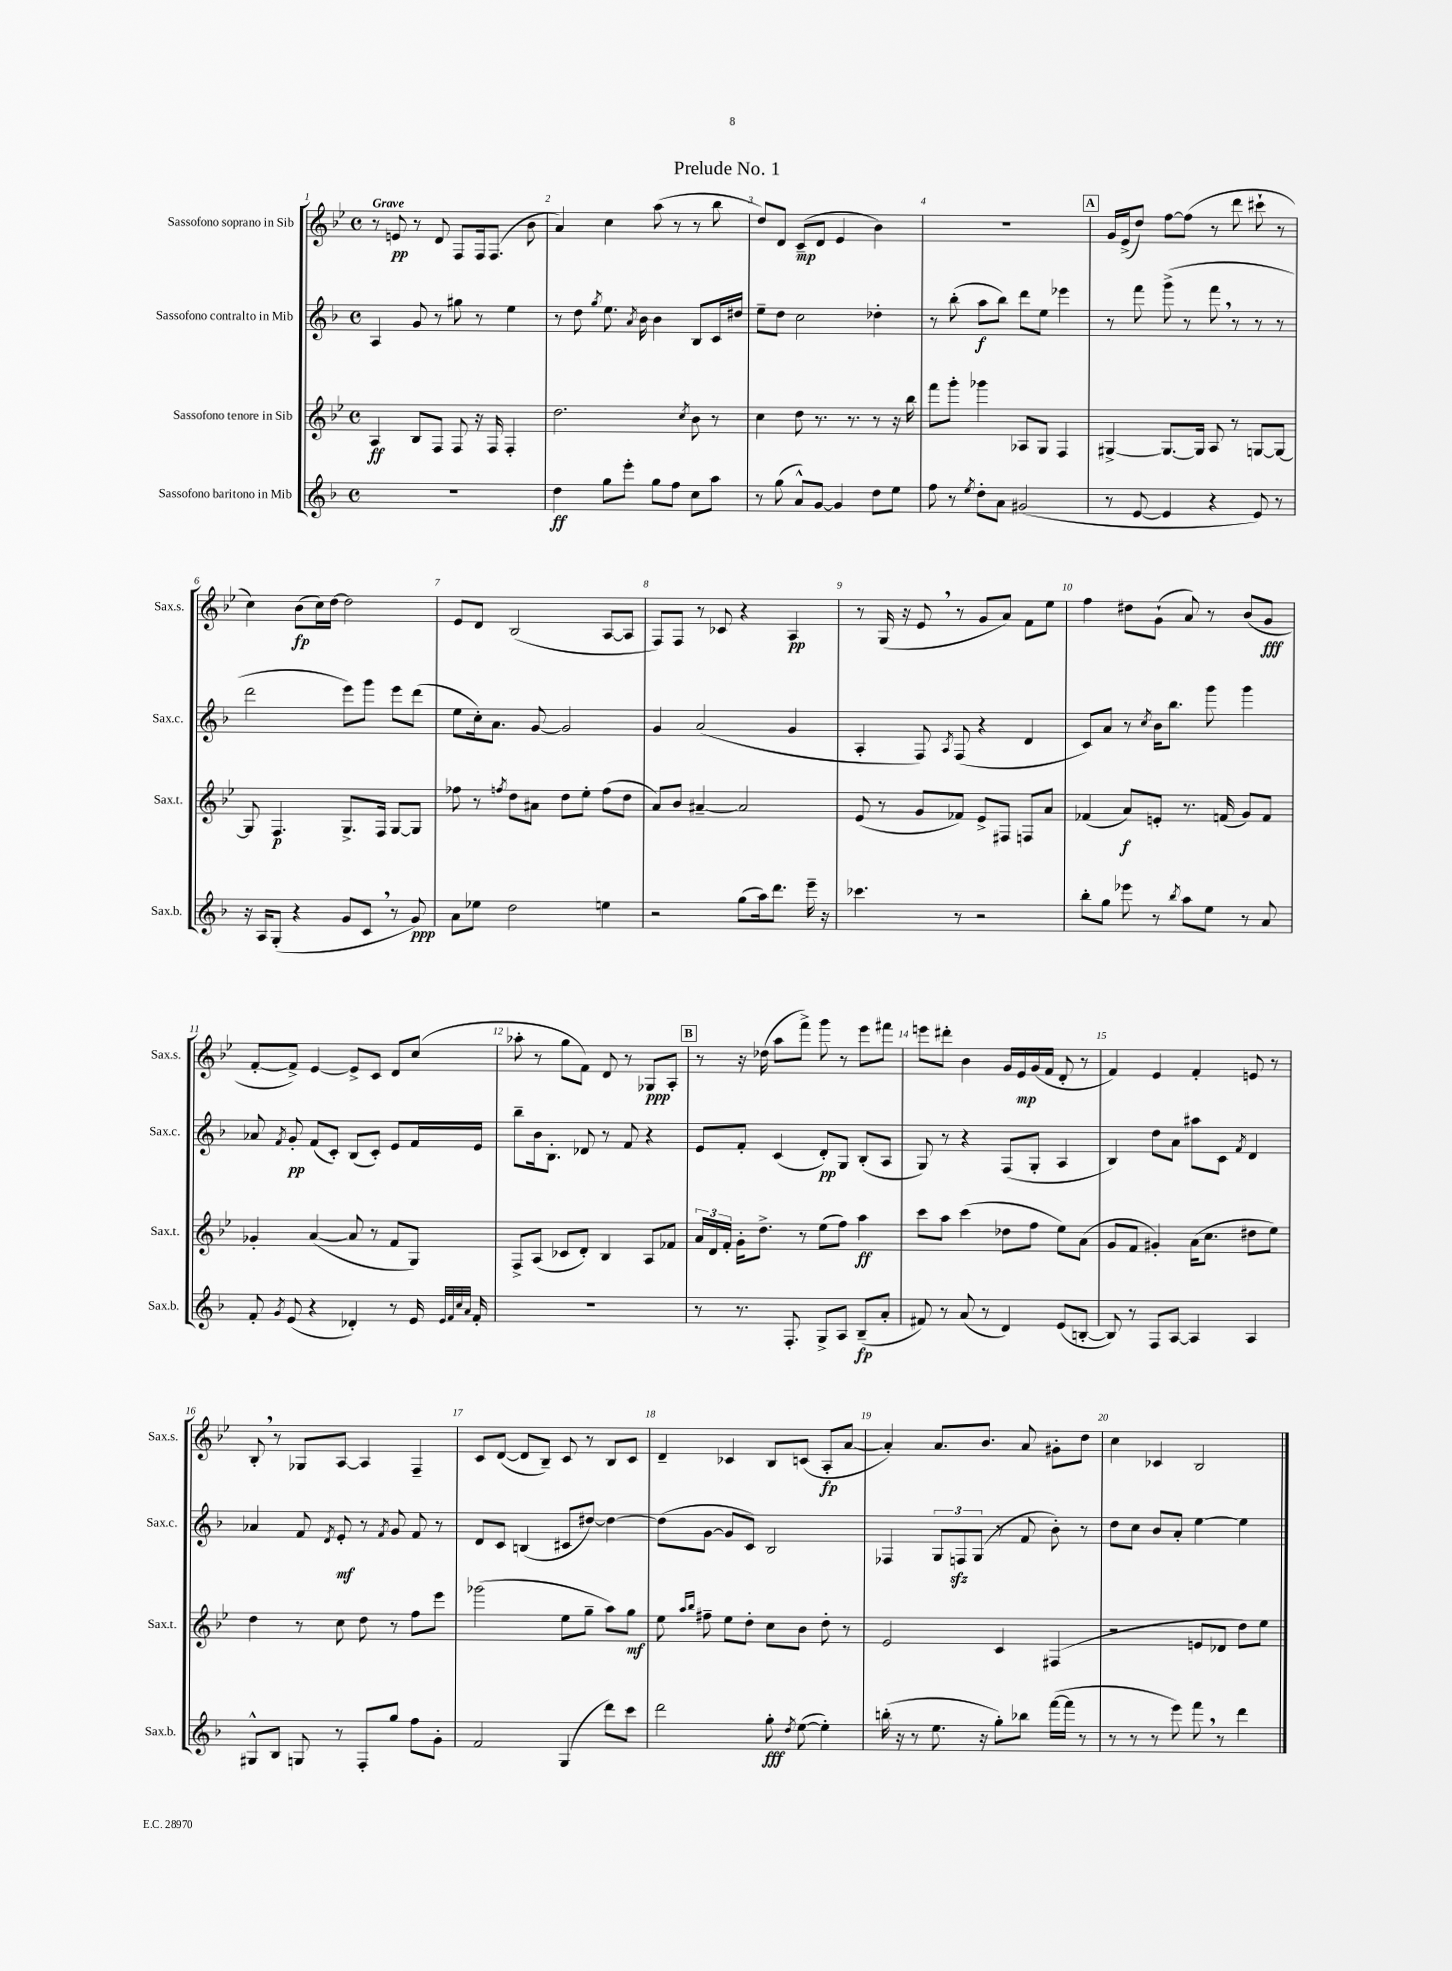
\header { title = "Prelude No. 1" }
<<
\new StaffGroup <<
\new Staff = "s0" \with { instrumentName = "Sassofono soprano in Sib" shortInstrumentName = "Sax.s." } {
    \clef treble \key bes \major \defaultTimeSignature \time 4/4 \tempo "Grave"
    \autoBeamOff r8 e'8\pp r8 d'8 f8[ f16 f8.]( bes'8 |
    a'4) c''4 a''8( r8 r8 bes''8 |
    d''8[) d'8] c'8[--\mp( d'8] ees'4 bes'4) |
    R1 |
    \mark \markup { \box "A" } g'16[ ees'16->( d''8]) f''8[~ f''8]( r8 d'''8 cis'''8-! r8 |
    c''4) bes'8[\fp( c''16) d''16]~ d''2 |
    ees'8[ d'8] bes2( a8[~ a8] |
    f8[) f8] r8 ces'8 r4 a4\pp |
    r8 g16( r16 ees'8 \breathe r8 g'8[ a'8]) f'8[ ees''8] |
    f''4 dis''8[ g'8]-!( a'8) r8 bes'8[( g'8]\fff |
    f'8[~-. f'8]->) ees'4~ ees'8[-> c'8] d'8[ c''8]( |
    aes''8-. r8 g''8[ f'8]) d'8 r8 ges8[\ppp a8]-. |
    \mark \markup { \box "B" } r8 r16 des''16( a''8[ f'''8]->) g'''8 r8 ees'''8[ fis'''8] |
    e'''8[ dis'''8]-. bes'4 g'16[ ees'16\mp g'16( f'16] d'8-. r8 |
    f'4) ees'4 f'4-. e'8 r8 |
    bes8-. \breathe r8 ges8[ a8]~ a4 f4-- |
    c'8[ d'8]~( d'8[ bes8]--) c'8 r8 bes8[ c'8] |
    d'4-- ces'4 bes8[ c'8]( a8[-.\fp a'8]~ |
    a'4-.) a'8.[ bes'8.] a'8 gis'8[-. d''8] |
    c''4 ces'4 bes2 \bar "|." |
}
\new Staff = "s1" \with { instrumentName = "Sassofono contralto in Mib" shortInstrumentName = "Sax.c." } {
    \clef treble \key f \major \defaultTimeSignature \time 4/4
    \autoBeamOff a4 g'8 r8 gis''8 r8 e''4 |
    r8 d''8 \acciaccatura { g''8 } e''8. \acciaccatura { a'8 } bes'16 bes'4 bes8[ c'16 dis''16] |
    e''8[-- d''8] c''2 des''4-. |
    r8 bes''8-.( a''8[\f bes''8]) d'''8[ e''8] ees'''4 |
    \mark \markup { \box "A" } r8 f'''8 g'''8->( r8 f'''8 \breathe r8 r8 r8 |
    d'''2 e'''8[) g'''8] e'''8[ d'''8]( |
    e''8[ c''16-.) a'8.] g'8~ g'2 |
    g'4 a'2( g'4 |
    a4-. f8) \acciaccatura { a8 } f8( r4 d'4 |
    c'8[) a'8] r8 \acciaccatura { c''8 } bes'16[ bes''8.] g'''8 g'''4 |
    aes'8 \acciaccatura { f'8 } g'8-.\pp f'8[( c'8]-.) bes8[( c'8]-.) e'8[ f'16 e'16] |
    bes''8[-- bes'16 bes8.]-. des'8 r8 f'8 r4 |
    \mark \markup { \box "B" } e'8[ f'8]-. c'4( d'8[-.\pp) g8] bes8[-.( a8] |
    g8) r8 r4 f8[( g8]-. a4 |
    bes4) d''8[ a'8] ais''8[ c'8] \acciaccatura { f'8 } d'4 |
    aes'4 f'8 \acciaccatura { d'8 } e'8-.\mf r8 \acciaccatura { f'8 } g'8 f'8 r8 |
    d'8[ c'8] b4( cis'8[ dis''8]~) dis''4~ |
    dis''8[( g'8]~ g'8[ c'8]) bes2 |
    fes4 \tuplet 3/2 { g8[ f8\sfz g8]( } r8 f'8 bes'8-.) r8 |
    d''8[ c''8] bes'8[ a'8]-. e''4~ e''4 \bar "|." |
}
\new Staff = "s2" \with { instrumentName = "Sassofono tenore in Sib" shortInstrumentName = "Sax.t." } {
    \clef treble \key bes \major \defaultTimeSignature \time 4/4
    \autoBeamOff a4\ff bes8[ f8] f8 r16 f16 f4-. |
    d''2. \acciaccatura { c''8 } bes'8 r8 |
    c''4 d''8 r8. r8. r8 r16 bes''16 |
    f'''8[ g'''8]-. ges'''4 aes8[ g8] f4 |
    \mark \markup { \box "A" } gis4~-> gis8.[~ gis16] a8 r8 g8[~ g8]~ |
    g8 f4.\p g8.[-> f16] g8[~ g8] |
    fes''8 r8 \acciaccatura { f''8 } d''8[ ais'8] d''8[ ees''8]-. f''8[( d''8] |
    a'8[) bes'8] ais'4~-- ais'2 |
    ees'8( r8 g'8[ fes'8]) ees'8[-> fis8] f8[ a'8] |
    fes'4( a'8[\f) e'8]-. r8. f'16( g'8[) f'8] |
    ges'4-. a'4~( a'8 r8 f'8[ g8]) |
    f8[-> a8]( ces'8[ d'8]-.) bes4 a8[ fes'8] |
    \mark \markup { \box "B" } \tuplet 3/2 { a'16[ d'16 f'16]-. } g'16[-. d''8.]-> r8 ees''8[( f''8]) a''4\ff |
    c'''8[ a''8] c'''4( des''8[ f''8] ees''8[) a'8]( |
    g'8[ f'8] gis'4-.) a'16[( c''8.] dis''8[ ees''8]) |
    d''4 r8 c''8 d''8 r8 f''8[ ees'''8] |
    ges'''2( ees''8[ g''8]-- a''8[) g''8]\mf |
    ees''8 \grace { a''16[ bes''16] } fis''8-- ees''8[ d''8]-. c''8[ bes'8] d''8-. r8 |
    ees'2 c'4 fis4( |
    r2 e'8[ des'8] d''8[) ees''8] \bar "|." |
}
\new Staff = "s3" \with { instrumentName = "Sassofono baritono in Mib" shortInstrumentName = "Sax.b." } {
    \clef treble \key f \major \defaultTimeSignature \time 4/4
    \autoBeamOff R1 |
    d''4\ff g''8[ e'''8]-. g''8[ f''8] c''8[ a''8] |
    r8 g''8( a'8[-^) g'8]~ g'4 d''8[ e''8] |
    f''8 r8 \acciaccatura { e''8 } d''8[-. a'8] gis'2( |
    \mark \markup { \box "A" } r8 e'8~ e'4 r4 e'8) r8 |
    r16 a16[ g8]-.( r4 g'8[ c'8] \breathe r8 g'8\ppp) |
    a'8[ ees''8] d''2 e''4 |
    r2 g''8[( a''16) d'''8.] e'''16-- r16 |
    ces'''4. r8 r2 |
    bes''8[-. g''8] ees'''8 r8 \acciaccatura { bes''8 } a''8[ e''8] r8 a'8 |
    f'8-. \acciaccatura { g'8 } e'8( r4 des'4-.) r8 e'16 \grace { e'32[ f'32 c''32 a'32] } f'16-. |
    R1 |
    \mark \markup { \box "B" } r8 r8. f8.-. g8[-> a8] bes8[--\fp( a'8]-. |
    fis'8) r8 a'8( r8 d'4) e'8[( b8]~-. |
    b8) r8 f8[ a8]~ a4 a4 |
    gis8[-^ bes8] g8 r8 f8[-. g''8] f''8[ g'8]-. |
    f'2 g4( d'''8[) c'''8] |
    d'''2 g''8-.\fff \acciaccatura { d''8 } e''8~( e''4-.) |
    b''16-.( r16 r8 e''8. r16 g''8[-.) bes''8] f'''16[~( f'''16] r8 |
    r8 r8 r8 e'''8) f'''8 \breathe r8 d'''4 \bar "|." |
}
>>
>>
\layout { \context { \Score \override BarNumber.break-visibility = ##(#f #t #t) barNumberVisibility = #all-bar-numbers-visible } }
